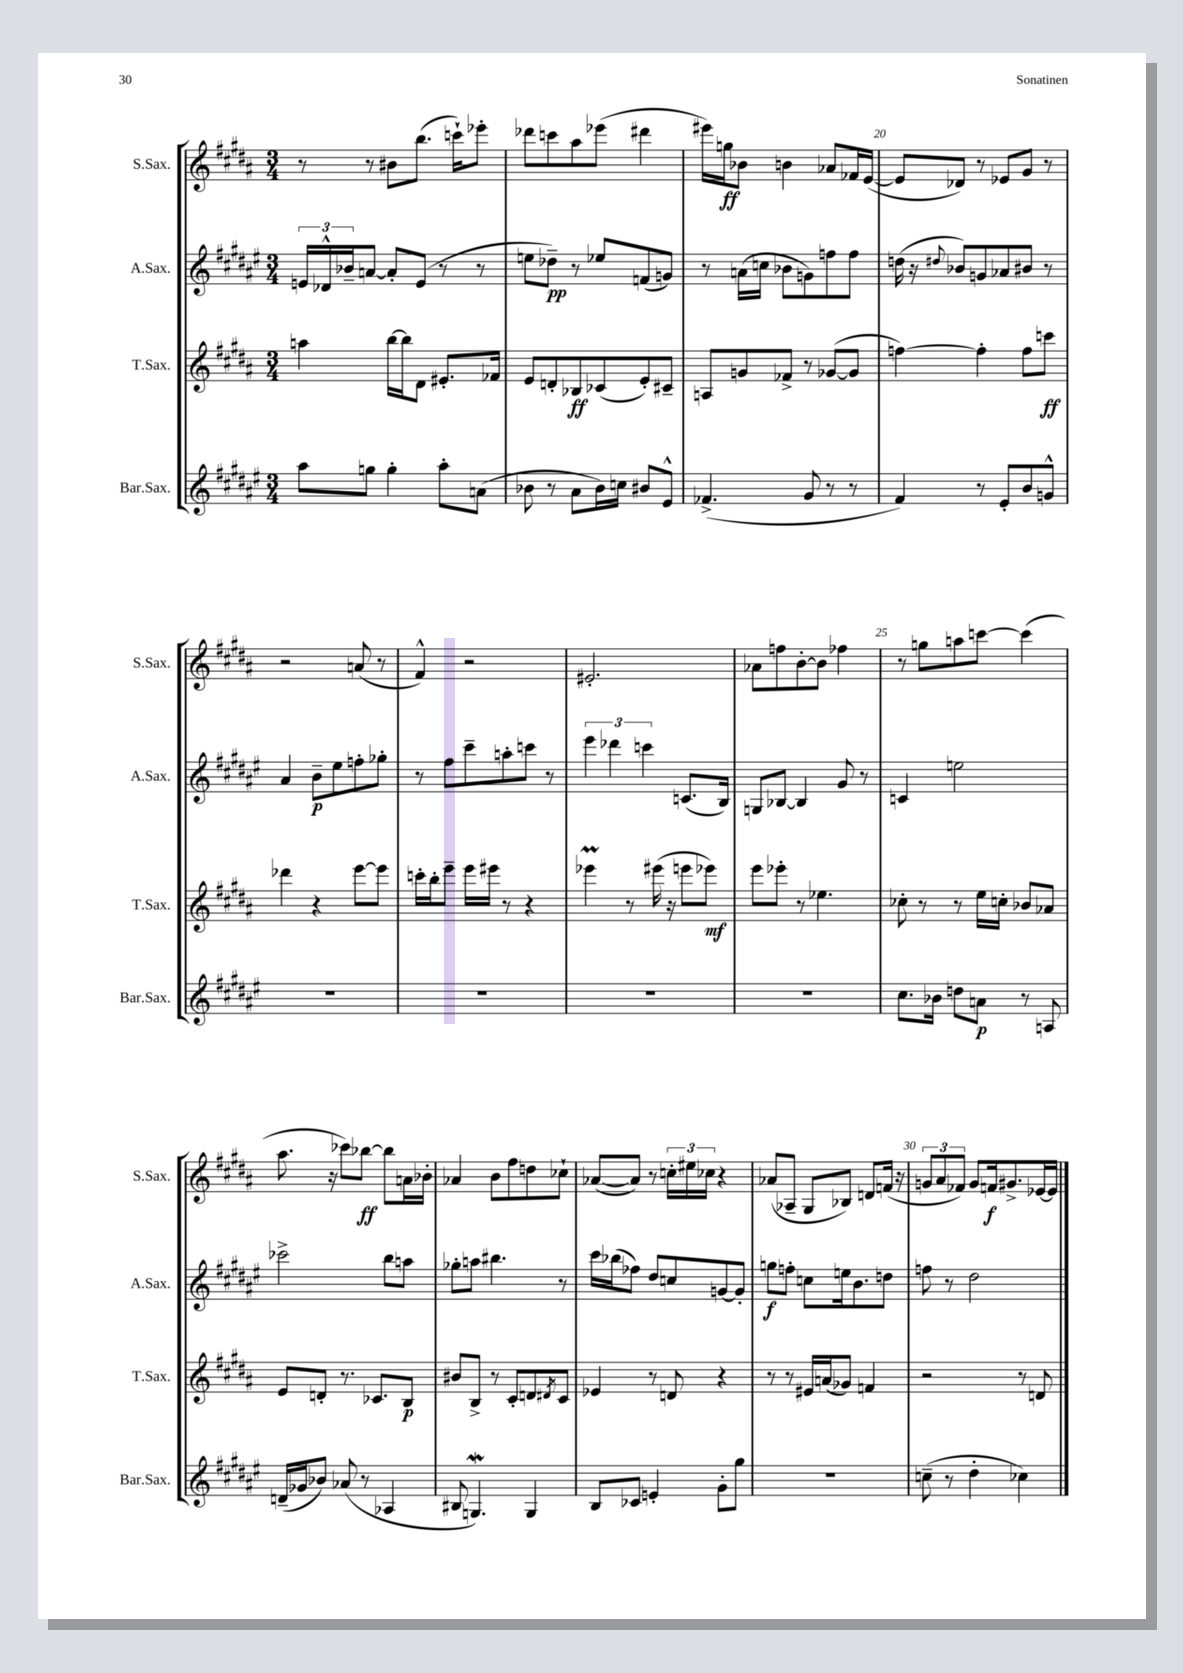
<<
\new StaffGroup <<
\new Staff = "s0" \with { instrumentName = "S.Sax." shortInstrumentName = "S.Sax." } {
    \clef treble \key b \major \numericTimeSignature \time 3/4
    r8 r8 bis'8 b''8.( c'''16-!) ees'''8-. |
    des'''8 c'''8 ais''8 ees'''8( dis'''4 |
    eis'''16) g''16\ff bes'8 b'4 aes'8 fes'16 e'16~( |
    e'8 des'8) r8 ees'8 gis'8 r8 |
    r2 a'8( r8 |
    fis'4-^) r2 |
    eis'2.-. |
    aes'8 f''8 b'8~-. b'8 fes''4 |
    r8 g''8 a''8 c'''8~ c'''4( |
    ais''8. r16 ces'''8) bes''8~\ff bes''8 a'16 bes'16-. |
    aes'4 b'8 fis''8 d''8 ces''8-! |
    aes'8~( aes'8) r8 \tuplet 3/2 { c''16-. eis''16 ces''16 } r4 |
    aes'8( aes8-- gis8 bes8) d'8 f'16( r16 |
    \tuplet 3/2 { g'8 ais'8 fes'8) } g'8 f'16\f gis'8.-> ees'16~ ees'16 \bar "|." |
}
\new Staff = "s1" \with { instrumentName = "A.Sax." shortInstrumentName = "A.Sax." } {
    \clef treble \key fis \major \numericTimeSignature \time 3/4
    \tuplet 3/2 { e'16 des'16-^ bes'16-- } a'8~ a'8-. e'8( r8 r8 |
    e''8 des''8--\pp) r8 ees''8 f'8( g'8) |
    r8 a'16( c''16 bes'8 g'8) f''8 f''8 |
    d''16( r16 \appoggiatura { dis''8 } bes'8) g'8 aes'8 bis'8 r8 |
    ais'4 b'8--\p eis''8 f''8-. ges''8-. |
    r8 fis''8 cis'''8-- a''8-. c'''8 r8 |
    \tuplet 3/2 { eis'''4 des'''4 c'''4 } c'8.( b16) |
    g8 bes8~ bes4 gis'8 r8 |
    c'4 e''2 |
    ces'''2-> b''8 a''8 |
    ges''8-. a''8 bis''4. r8 |
    cis'''16 bes''16( fes''8) dis''8 c''8 g'8~ g'8-. |
    g''8\f f''8-. c''8 e''16 b'8. d''8 |
    f''8 r8 dis''2 \bar "|." |
}
\new Staff = "s2" \with { instrumentName = "T.Sax." shortInstrumentName = "T.Sax." } {
    \clef treble \key b \major \numericTimeSignature \time 3/4
    a''4 b''16~ b''16 dis'8 eis'8.-. fes'16 |
    e'8 d'8-. bes8\ff ces'8( e'8-.) cis'8-- |
    a8 g'8 fes'8-> r8 ges'8~( ges'8 |
    f''4~) f''4-. f''8 c'''8\ff |
    des'''4 r4 e'''8~ e'''8 |
    c'''16-. b''16-. e'''8-- e'''16 eis'''16 r8 r4 |
    ees'''4\prall r8 eis'''16( r16 e'''8 ees'''8\mf) |
    e'''8 ees'''8-. r8 ees''4. |
    ces''8-. r8 r8 e''16 c''16-. bes'8 aes'8 |
    e'8 d'8-. r8. ces'8. b8\p |
    bis'8 b8-> r8 cis'8-. d'8 \acciaccatura { dis'8 } cis'8 |
    ees'4 r8 d'8 r4 |
    r8 r8 eis'16 a'16( ges'8) f'4 |
    r2 r8 d'8 \bar "|." |
}
\new Staff = "s3" \with { instrumentName = "Bar.Sax." shortInstrumentName = "Bar.Sax." } {
    \clef treble \key fis \major \numericTimeSignature \time 3/4
    ais''8 g''8 g''4-. ais''8-. a'8( |
    bes'8 r8 ais'8 bes'16) c''16 bis'8 eis'8-^ |
    fes'4.->( gis'8 r8 r8 |
    fis'4) r8 eis'8-. b'8 g'8-^ |
    R2. |
    R2. |
    R2. |
    R2. |
    cis''8. bes'16 d''8 a'8\p r8 a8 |
    d'16--( ges'16 bes'8) aes'8( r8 aes4 |
    bis8 g4.\mordent) g4 |
    b8 ces'8 e'4-. gis'8-. gis''8 |
    R2. |
    c''8--( r8 dis''4-. ces''4) \bar "|." |
}
>>
>>
\layout { \context { \Score currentBarNumber = #17 \override BarNumber.break-visibility = ##(#f #t #t) barNumberVisibility = #(every-nth-bar-number-visible 5) } }
